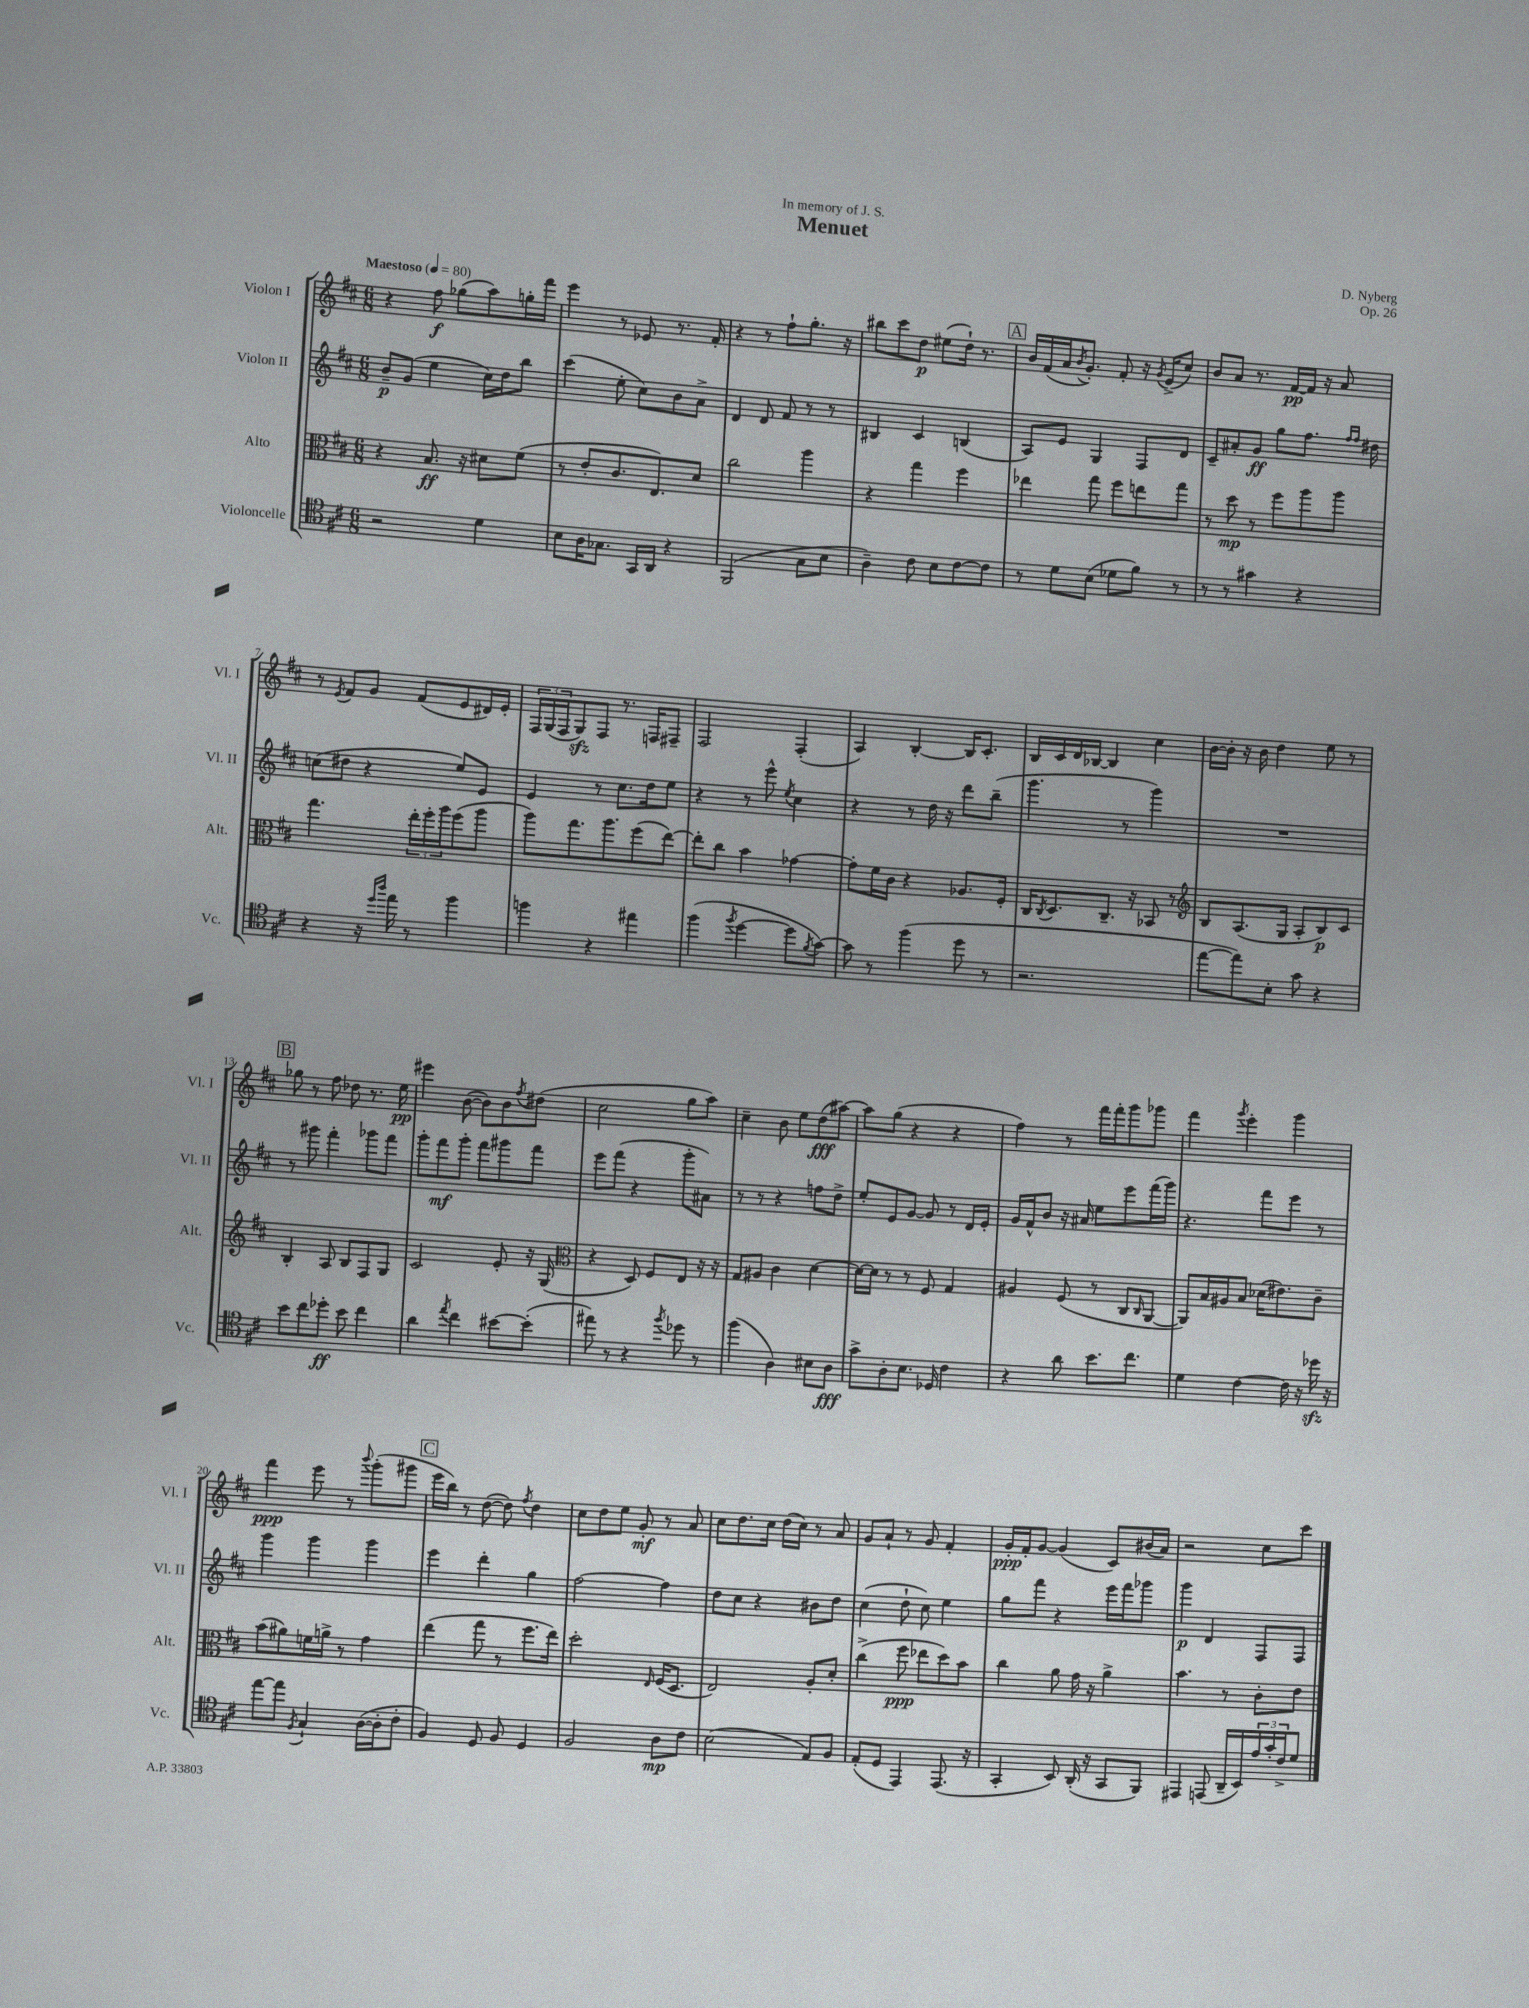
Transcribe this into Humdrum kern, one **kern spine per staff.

**kern	**kern	**kern	**kern
*staff4	*staff3	*staff2	*staff1
*clefC4	*clefC3	*clefG2	*clefG2
*k[f#c#]	*k[f#c#]	*k[f#c#]	*k[f#c#]
*M6/8	*M6/8	*M6/8	*M6/8
*MM80	*MM80	*MM80	*MM80
2r	4r	8b~	4r
.	.	(8g	.
.	8.B	4ee	8ff#
.	.	.	(8gg-
.	16r	.	.
4d	8d#	16cc#)	8aa)
.	.	16dd	.
.	(8f#	8bb	16gg'
.	.	.	16fff#
=	=	=	=
8B	8r	(4ccc#	4eee
16A	8e'	.	.
8.G-	.	.	.
.	8.c#	8ee'	8r
16GG	.	8cc#)	8e-
16AA	8.E)	.	.
4r	.	8b	8.r
.	8d	8a^	.
.	.	.	16f#'
=	=	=	=
(2FF#	2cc#	4d	4r
.	.	8d	8r
.	.	8f#	8ff#`
8G	4aa	8r	8.gg'
8B	.	8r	.
.	.	.	16r
=	=	=	=
4A~)	4r	4B#	8bb#
.	.	.	8ccc#
8c#	4gg	4c#	8dd
8B	.	.	(8ee#
[8c#	4ff#	(4B	16dd`)
.	.	.	8.r
8c#]	.	.	.
=	=	=	=
8r	4ee-	8A)	16b
.	.	.	(16f#
8d	.	8e	16a
.	.	.	8qb
.	.	.	8.g')
(8B	8gg	4G	.
8d-	8ff#	.	8f#'
8f#)	8ee	8F#	16r
.	.	.	8qg
.	.	.	(16e^
8r	8gg	8d	8cc#)
=	=	=	=
8r	8r	8c#~	8b
8r	8dd	8a#'	8a
4g#	8r	8g	8.r
.	8ff#	8gg	.
.	.	.	[16f#
4r	8aa	8.ff#	16f#]
.	.	.	16r
.	8aa	.	8a
.	.	16qqff#	.
.	.	16qqff#	.
.	.	16dd#	.
=	=	=	=
4r	4.gg	(8cc	8r
.	.	.	8qe
.	.	8dd#	8f#
16r	.	4r	8g
16qqdd	.	.	.
16qqaa	.	.	.
16ee	.	.	.
8r	24ee'	.	(8f#
.	24ff#'	.	.
.	24aa	.	.
4ff#	(8ff#	8ee)	8e
.	8aa	8e	16d#)
.	.	.	16e'
=	=	=	=
4ff	8aa)	4e	24F#
.	.	.	(24G
.	.	.	24F#
.	8.gg	.	8G)
4r	.	8r	8F#
.	8.aa	.	.
.	.	8.cc#	8.r
4ee#	(8ff#	.	.
.	.	16dd	16F
.	[8ee)	8ee	8F#~
=	=	=	=
(4ff#	8ee']	4r	2F#
.	8cc#	.	.
8qff#	.	.	.
[4dd	4b	8r	.
.	.	8eee^^	.
.	.	8qee	.
8dd]	[4g-	4cc#	(4F#'
8qf#	.	.	.
[8g)	.	.	.
=	=	=	=
8g]	8g-']	4r	4A)
8r	16f#	.	.
.	16c#	.	.
(4ff#	4r	8r	[4B'
.	.	16dd	.
.	.	16r	.
8dd	8.A-	8ddd	16B]
.	.	.	8.c#'
8r	.	(8bb~	.
.	16F#'	.	.
=	=	=	=
2.r	16C#	4.ggg	16B
.	8qC#	.	.
.	8.D	.	16c#
.	.	.	16d
.	.	.	[16B-
.	8.C#~	.	4B-]
.	.	8r	.
.	16r	.	.
.	8BB-	4ggg)	4cc#
.	8r	.	.
=	=	=	=
*	*clefG2	*	*
[8ee	8B	2.r	[16b
.	.	.	16b']
8ee])	(8.A	.	16r
.	.	.	16b
8B'	.	.	4dd
.	16G	.	.
8g	8A'	.	.
4r	8B)	.	8ee
.	8c#	.	8r
=	=	=	=
8b	4B'	8r	8gg-
8cc#	.	8ggg#	8r
8dd-'	8A	4fff#'	8ff#
8b	8B	.	8dd-
4cc#	8F#	8ggg-	8.r
.	8G	8fff#	.
.	.	.	16ee
=	=	=	=
4a	2c#	8ggg'	4eee#
.	.	8fff#	.
8qee	.	.	.
4cc#	.	8ggg'	([8b
.	.	8fff#	8b])
[8b#	8e'	8ggg#	8b
.	.	.	8qff#
(8b#']	16r	8fff#	(8dd#
.	(16G	.	.
=	=	=	=
*	*clefC3	*	*
8ee#)	4r	8eee	2cc#
8r	.	(8fff#	.
4r	8D)	4r	.
.	8F#	.	.
8qff#	.	.	.
8dd-	8E	8ggg'	8gg
8r	16r	8a#)	8aa)
.	16r	.	.
=	=	=	=
(4ff#	8G	8r	4cc#~
.	8A#	8r	.
4A)	4c#	4r	8b
.	.	.	8ee
8B#	[4d	8ff	(8dd
8A	.	8dd^	[8aa#)
=	=	=	=
8g^	16d_	8ee'	8aa#]
.	16d]	.	.
8A'	8r	8e	(8gg
8.B	8r	[8g	4r
.	8F#	8g]	.
16D-	.	.	.
4c#	4G	8r	4r
.	.	16d	.
.	.	16e'	.
=	=	=	=
4r	4A#	16g	4ff#)
.	.	16f#^^	.
.	.	8b	.
8a	(8F#	16r	8r
.	.	16a#	.
8.b	8r	8ee	16fff#
.	.	.	16fff#'
.	8C#	8eee	8ggg
8.cc#	.	.	.
.	16qqC#	.	.
.	[8AA	(16fff#	8ggg-
.	.	16ggg)	.
=	=	=	=
4d	8AA])	4.r	4fff#
.	16B	.	.
.	16A#	.	.
.	.	.	8qggg
[4c#	8B	.	4eee'
.	(16d-	8fff#	.
.	8.e#)	.	.
16c#]	.	8eee	4ggg
16r	.	.	.
16dd-	8c#~	8r	.
16r	.	.	.
=	=	=	=
[8ee	(8b	4ggg	4fff#
8ee]	8a#)	.	.
8qF#	.	.	.
4G`	16f	4ggg	8eee
.	16a^	.	.
.	8r	.	8r
.	.	.	8qqbbb
([16A	4g	4ggg	(8ggg'
16A']	.	.	.
8c#'	.	.	8ggg#
=	=	=	=
4F#)	(4ee	4eee	16eee
.	.	.	16bb)
.	.	.	8r
8D	8gg	4ddd'	([8dd
8F#	8r	.	8dd])
.	.	.	8qff#
4D	8.ff#	4gg	4dd
.	16ee)	.	.
=	=	=	=
2F#	2dd'	[2ff#	8cc#
.	.	.	8dd
.	.	.	8ee
.	.	.	8g'
.	16qqE	.	.
8A	(16F#	4ff#]	8r
.	8.D	.	.
8c#	.	.	8a
=	=	=	=
(2B	2E)	8dd	8cc#
.	.	8cc#	8.dd
.	.	4r	.
.	.	.	16cc#
.	.	.	(16dd
.	.	.	16cc#)
8E)	8A'	8b#	8r
8F#	8d'	8dd	8a
=	=	=	=
(8E'	(4cc#^	(4cc#	8g
8D	.	.	8a`
4EE)	8ff#	8dd`	8r
.	8ee-	8cc#)	8g
(8.EE	8dd)	4ee	4f#'
.	8b	.	.
16r	.	.	.
=	=	=	=
4GG'	4cc#	8gg	16g'
.	.	.	16f#'
.	.	8fff#	[8g
8BB)	8a	4r	(4g]
(16AA'	16g	.	.
16r	16r	.	.
8GG	4a^	16eee	8c#)
.	.	16fff#	.
8FF#)	.	8ggg-	(16b#
.	.	.	16a)
=	=	=	=
4EE#	4.b	4ggg	2r
(8EE	.	4d	.
16AA~	8r	.	.
16BB)	.	.	.
24e	8c#'	8F#	8cc#
24g'	.	.	.
24c#^	.	.	.
8d	8e	8F#	8ccc#
==	==	==	==
*-	*-	*-	*-
